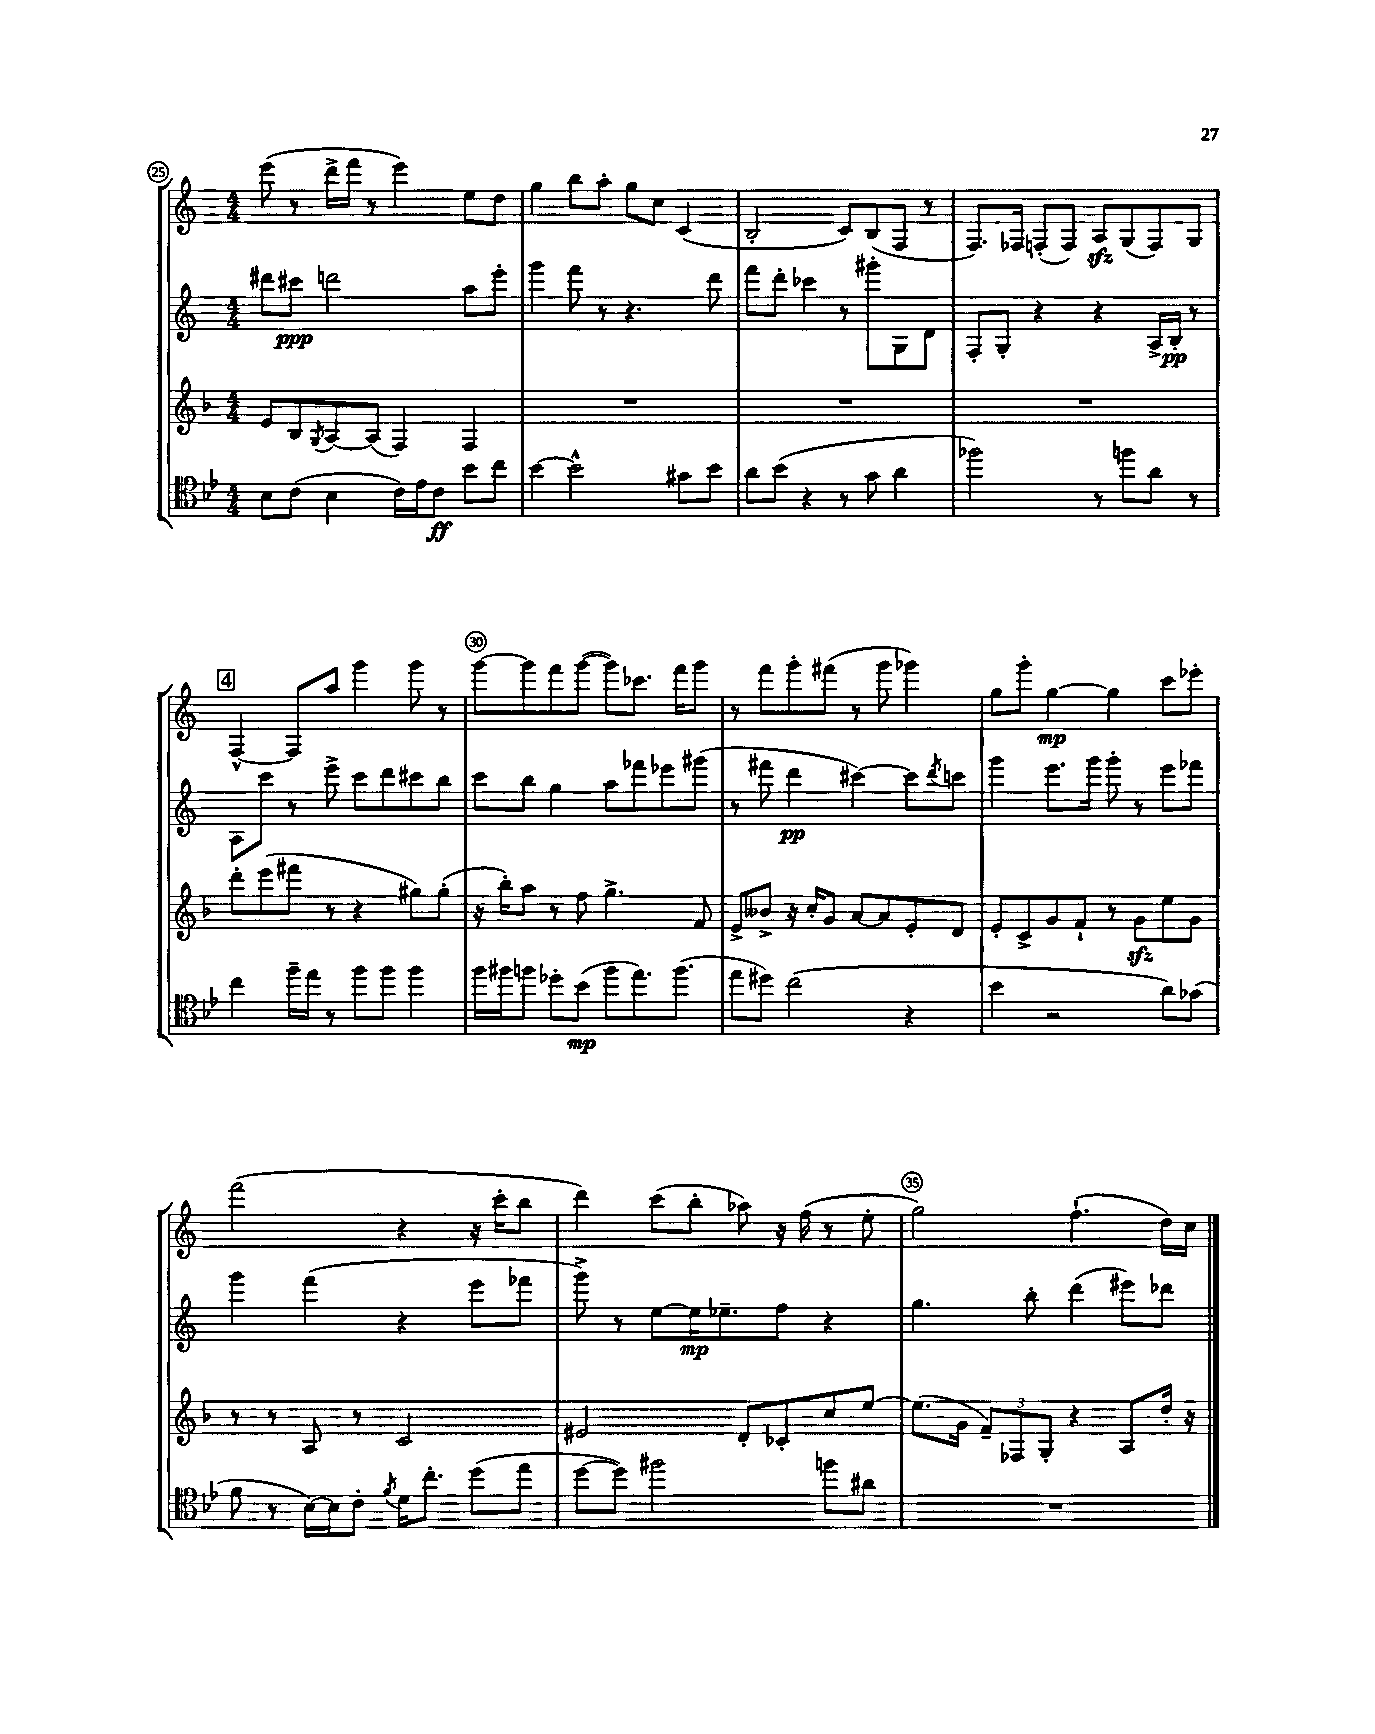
<<
\new StaffGroup <<
\new Staff = "s0" {
    \clef treble \key c \major \numericTimeSignature \time 4/4
    e'''8( r8 d'''16-> f'''16 r8 e'''4) e''8 d''8 |
    g''4 b''8 a''8-. g''8 c''8 c'4( |
    b2-. c'8) b8( f8 r8 |
    f8.) fes16 f8-.( f8) a8\sfz g8( f8) g8 |
    \mark \markup { \box "4" } f4~-^ f8 a''8 g'''4 g'''8 r8 |
    g'''8~ g'''8 f'''8 g'''8~( g'''8) ces'''8. f'''16 g'''8 |
    r8 f'''8 g'''8-. fis'''8( r8 g'''8 ges'''4) |
    g''8 g'''8-. g''4~\mp g''4 c'''8 ees'''8-. |
    f'''2( r4 r16 c'''16-. b''8 |
    d'''4) c'''8( b''8-. aes''8) r16 f''16( r8 e''8-. |
    g''2) f''4.-!( d''16) c''16 \bar "|." |
}
\new Staff = "s1" {
    \clef treble \key c \major \numericTimeSignature \time 4/4
    dis'''8 cis'''8\ppp d'''2 a''8 e'''8-. |
    g'''4 f'''8 r8 r4. d'''8 |
    f'''8 d'''8-. ces'''4 r8 gis'''8-. g8 d'8 |
    f8-. g8-. r4 r4 a16-> b16-.\pp r8 |
    \mark \markup { \box "4" } a8 c'''8 r8 e'''8-> c'''8 d'''8 cis'''8 b''8 |
    c'''8 b''8 g''4 a''8 fes'''8 ees'''8 gis'''8( |
    r8 fis'''8 d'''4\pp cis'''4~) cis'''8 \acciaccatura { d'''8 } c'''8 |
    g'''4 e'''8. g'''16 g'''8-. r8 e'''8 fes'''8 |
    g'''4 f'''4( r4 e'''8 fes'''8 |
    g'''8->) r8 e''8~ e''16\mp ees''8.-- f''8 r4 |
    g''4. b''8-. d'''4( eis'''8) des'''8 \bar "|." |
}
\new Staff = "s2" {
    \clef treble \key f \major \numericTimeSignature \time 4/4
    e'8 bes8 \acciaccatura { g8 } a8~ a8( f4) f4 |
    R1 |
    R1 |
    R1 |
    \mark \markup { \box "4" } d'''8-. e'''8( fis'''8 r8 r4 gis''8) gis''8-.( |
    r16 bes''16-.) a''8 r8 f''8 g''4.-> f'8 |
    e'8-> beses'8-> r16 c''16-. g'8 a'8~ a'8 e'8-. d'8 |
    e'8-. c'8-> g'8 f'8-! r8 g'8\sfz e''8 g'8 |
    r8 r8 a8 r8 c'2 |
    eis'2 d'8-. ces'8-. c''8 e''8~ |
    e''8.( g'16 \tuplet 3/2 { f'8--) fes8 g8-. } r4 a8 d''16-. r16 \bar "|." |
}
\new Staff = "s3" {
    \clef tenor \key bes \major \numericTimeSignature \time 4/4
    bes8 c'8( bes4 c'16) ees'16 c'8\ff bes'8 c''8 |
    bes'4~ bes'2-^ gis'8 bes'8 |
    a'8 bes'8( r4 r8 g'8 a'4 |
    fes''2) r8 f''8 a'8 r8 |
    \mark \markup { \box "4" } c''4 f''16-- ees''16 r8 f''8 f''8 f''4 |
    f''16 fis''16 f''8 des''8-. bes'8\mp( f''8 ees''8.) f''8.( |
    ees''8 dis''8) c''2( r4 |
    bes'4 r2 a'8) ges'8( |
    f'8 r8 bes16~) bes16 c'8-. \acciaccatura { f'8 } d'16 c''8.-. d''8( ees''8 |
    d''8~ d''8) fis''2 f''8 ais'8 |
    R1 \bar "|." |
}
>>
>>
\layout { \context { \Score currentBarNumber = #25 \override BarNumber.break-visibility = ##(#f #t #t) barNumberVisibility = #(every-nth-bar-number-visible 5) \override BarNumber.stencil = #(make-stencil-circler 0.1 0.3 ly:text-interface::print) } }
